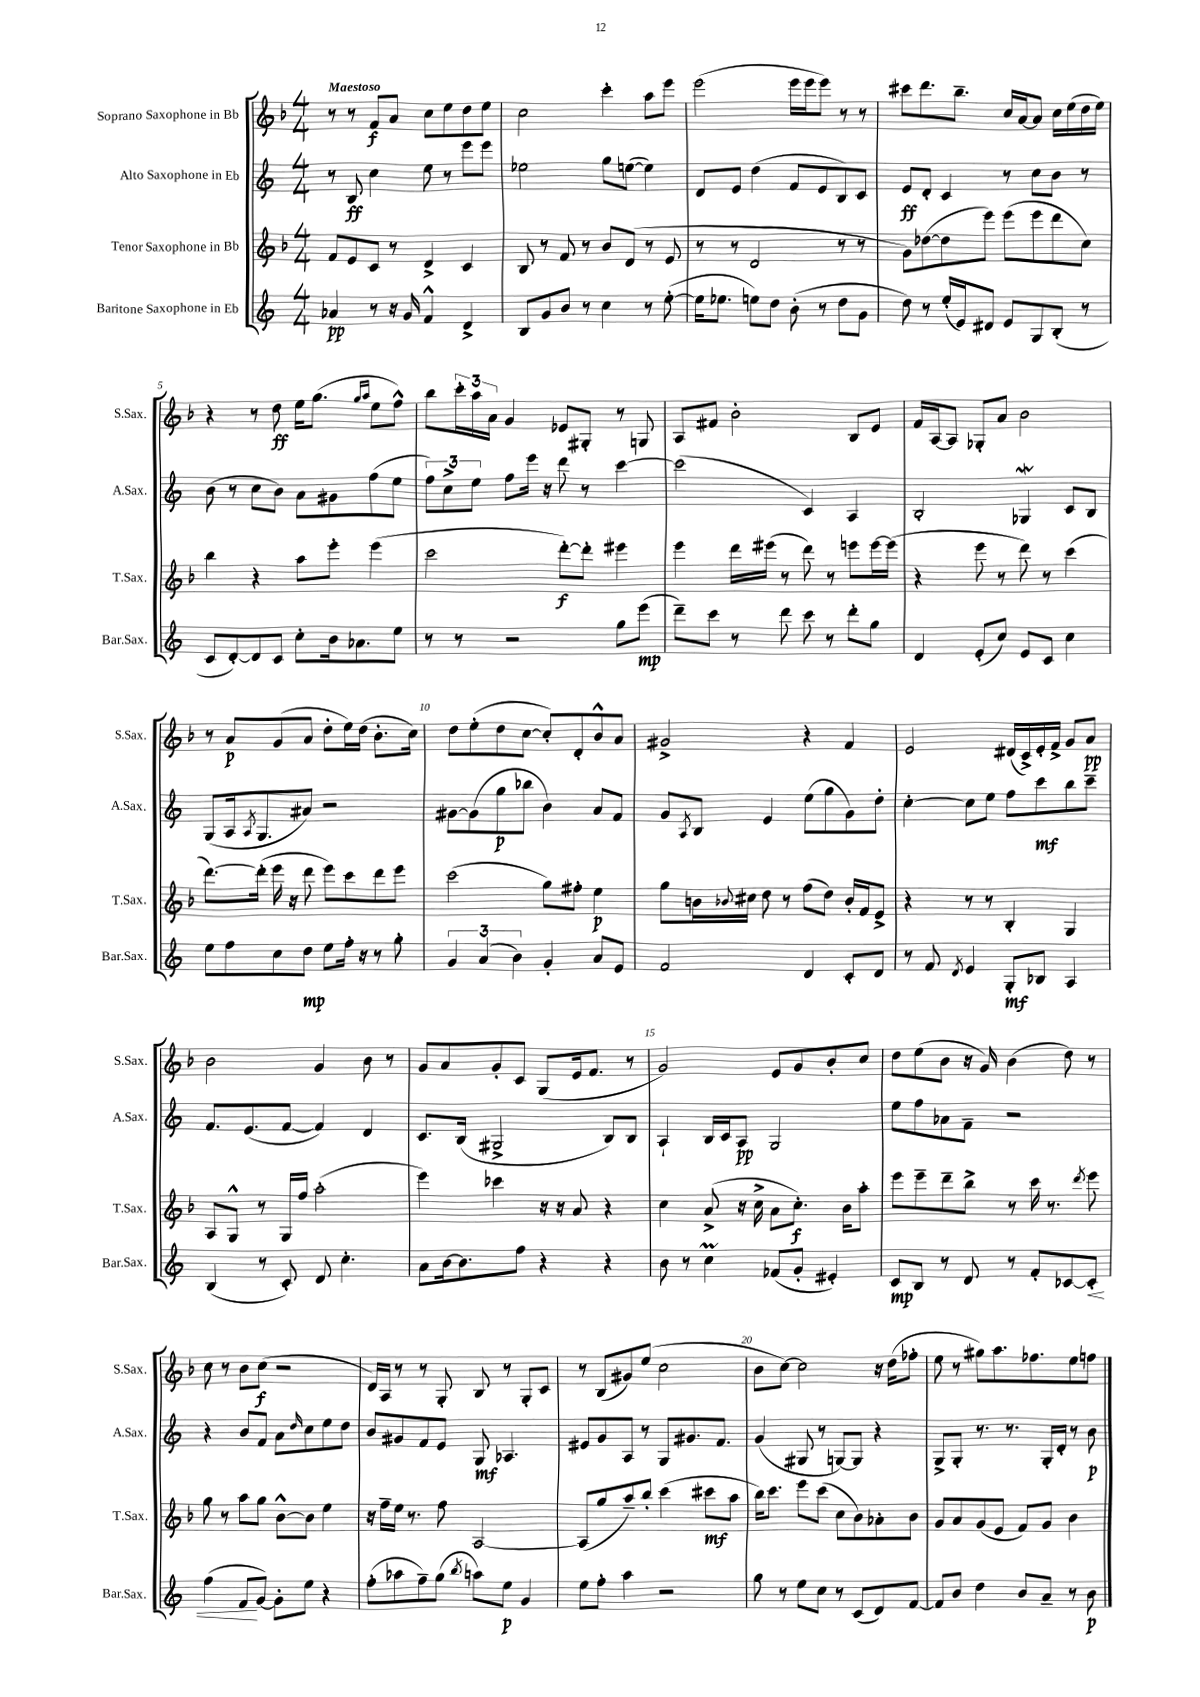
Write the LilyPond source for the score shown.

<<
\new StaffGroup <<
\new Staff = "s0" \with { instrumentName = "Soprano Saxophone in Bb" shortInstrumentName = "S.Sax." } {
    \clef treble \key f \major \numericTimeSignature \time 4/4 \tempo "Maestoso"
    r8 r8 f'8\f a'8 c''8 e''8 d''8 e''8 |
    c''2 c'''4-. a''8 e'''8 |
    e'''2( e'''16 e'''16 e'''8) r8 r8 |
    cis'''8 d'''8. bes''8.-- c''16 a'16~ a'8 c''16 e''16( d''16 e''16) |
    r4 r8 d''8\ff e''16 g''8.( \grace { g''16 a''16 } e''8 f''8-^) |
    bes''8 \tuplet 3/2 { c'''16-. a''16 a'16 } g'4 ees'8 gis8-. r8 g8 |
    a8 fis'8 bes'2-. bes8 e'8 |
    f'16 a16~ a8 ges8-. a'8 bes'2 |
    r8 a'8\p g'8( a'8 d''8-. e''16) d''16( bes'8.-. c''16) |
    d''8 e''8-.( d''8 c''8~ c''8-.) d'8-. bes'8-^ a'8 |
    gis'2-> r4 f'4 |
    e'2 dis'16( c'16->) e'16-. f'16-> g'8 a'8\pp |
    bes'2 g'4 bes'8 r8 |
    g'8 a'8 g'8-. c'8 g8( e'16 f'8. r8 |
    g'2) e'8 g'8 bes'8-. c''8 |
    d''8 e''8( bes'8 r16 g'16) bes'4( d''8) r8 |
    c''8 r8 bes'8 c''8\f( r2 |
    d'16) a16 r8 r8 g8-. bes8 r8 g8-. c'8 |
    r8 bes8( gis'8) e''8( c''2 |
    bes'8 c''8~) c''2 r16 d''16( fes''8-. |
    e''8 r8 gis''8) a''8. fes''8. e''8 f''8 \bar "|." |
}
\new Staff = "s1" \with { instrumentName = "Alto Saxophone in Eb" shortInstrumentName = "A.Sax." } {
    \clef treble \key c \major \numericTimeSignature \time 4/4
    r8 b8\ff c''4 e''8 r8 e'''8 e'''8 |
    ees''2 g''8 e''8~( e''4) |
    d'8 e'8 d''4( f'8 e'8 b8) c'8 |
    e'8\ff d'8-. c'4 r8 c''8 b'8 r8 |
    b'8( r8 c''8 b'8) a'8 gis'8 f''8( e''8 |
    \tuplet 3/2 { f''8) c''8-> e''8 } f''8 e'''16 r16 d'''8 r8 c'''4~ |
    c'''2( c'4) a4 |
    b2-. ges4\mordent c'8 b8 |
    g8( a16 \acciaccatura { a8 } g8. ais'8) r2 |
    gis'8~ gis'8( g''8\p bes''8 b'4) a'8 f'8 |
    g'8 \acciaccatura { a8 } b8 e'4 e''8( g''8 g'8) d''8-. |
    c''4~-. c''8 e''8 f''8 c'''8\mf b''8 c'''8-- |
    f'8. e'8.( f'8~ f'4) d'4 |
    c'8. b16( gis2-> b8) b8 |
    a4-! b16 c'16 a8\pp g2 |
    e''8 f''8 aes'8 f'8-- r2 |
    r4 b'8 f'8 a'8 \grace { d''16 } c''8 e''8 d''8 |
    b'8 gis'8 f'8 e'8 g8\mf aes4. |
    eis'8 g'8 a8 r8 g8 gis'8. f'8. |
    g'4( gis8 r8 g8~) g8 r4 |
    g8-> g8-. r8. r8. g16-. d'16-. r8 b'8\p \bar "|." |
}
\new Staff = "s2" \with { instrumentName = "Tenor Saxophone in Bb" shortInstrumentName = "T.Sax." } {
    \clef treble \key f \major \numericTimeSignature \time 4/4
    f'8 e'8 c'8 r8 d'4-> c'4 |
    bes8 r8 f'8 r8 bes'8 d'8( r8 e'8 |
    r8 r8 d'2 r8 r8 |
    g'8) des''8~( des''8 e'''8) e'''8( e'''8 d'''8 c''8) |
    bes''4 r4 a''8 e'''8-. e'''4( |
    c'''2 d'''8~-.\f) d'''8-. eis'''4 |
    e'''4 d'''16 eis'''16( r8 d'''8) r8 e'''8 e'''16~ e'''16( |
    r4 e'''8 r8 d'''8) r8 c'''4( |
    d'''8.~) d'''16-.( e'''16 r16 d'''8 e'''8) c'''8 d'''8 e'''8 |
    c'''2( g''8) fis''8-. e''4\p |
    g''8 b'16 \appoggiatura { bes'8 } cis''16 d''8 r8 f''8( d''8) bes'16-. f'16 e'8-> |
    r4 r8 r8 bes4-. g4 |
    a8 g8-^ r8 g16 f''16 a''2-.( |
    e'''4) ces'''4 r16 r16 a'8 r4 |
    c''4 a'8->( r16 c''16-> a'8 c''8.-.\f) bes'16 a''8-. |
    e'''8 e'''8-- d'''8-- bes''8-> r8 c'''16 r8. \acciaccatura { d'''8 } e'''8 |
    g''8 r8 a''8 g''8 bes'8~-^ bes'8 e''4 |
    r16 f''16-- e''16 r8. f''8 a2~ |
    a8( g''8 a''8--) bes''8-. c'''4( cis'''8\mf a''8 |
    bes''16) c'''8. e'''8 c'''8( c''8 bes'8) aes'8-. bes'8 |
    g'8 a'8 g'8( e'8 f'8) g'8 bes'4 \bar "|." |
}
\new Staff = "s3" \with { instrumentName = "Baritone Saxophone in Eb" shortInstrumentName = "Bar.Sax." } {
    \clef treble \key c \major \numericTimeSignature \time 4/4
    aes'4\pp r8 r16 g'16 f'4-^ d'4-> |
    b8 g'8 b'8 r8 c''4 r8 e''8~-.( |
    e''16 ees''8. e''8) d''8 b'8-.( r8 d''8 g'8 |
    d''8) r8 e''16-.( e'16) dis'8 e'8 g8 b8-.( r8 |
    c'8 d'8~-.) d'8 c'8 c''8-. b'16 aes'8. e''8 |
    r8 r8 r2 g''8 e'''8\mp( |
    d'''8--) c'''8 r8 d'''8 c'''8 r8 d'''8-. g''8 |
    d'4 e'8-.( c''8) e'8 c'8 c''4 |
    e''8 f''8 c''8 d''8\mp e''8 f''16-. r16 r8 g''8-. |
    \tuplet 3/2 { g'4 a'4( b'4) } g'4-. a'8 e'8 |
    f'2 d'4 c'8-. d'8 |
    r8 f'8 \acciaccatura { d'8 } e'4 g8-.\mf bes8 a4 |
    b4( r8 c'8-.) d'8 c''4.-. |
    a'8 b'16~ b'8. f''8 r4 r4 |
    b'8 r8 c''4\prall fes'8( g'8-. eis'4-.) |
    c'8\mp b8 r8 d'8 r8 f'8-. ces'8~ ces'8-.\< |
    f''4( f'8\! g'8~) g'8-. e''8 r4 |
    f''8-.( aes''8 f''8--) g''8( \acciaccatura { b''8 } a''8) e''8\p g'4 |
    e''8 f''8-. a''4 r2 |
    g''8 r8 e''8 c''8 r8 c'8( d'8) f'8~ |
    f'8 b'8 d''4 b'8 a'8-- r8 b'8\p \bar "|." |
}
>>
>>
\layout { \context { \Score \override BarNumber.break-visibility = ##(#f #t #t) barNumberVisibility = #(every-nth-bar-number-visible 5) } }
